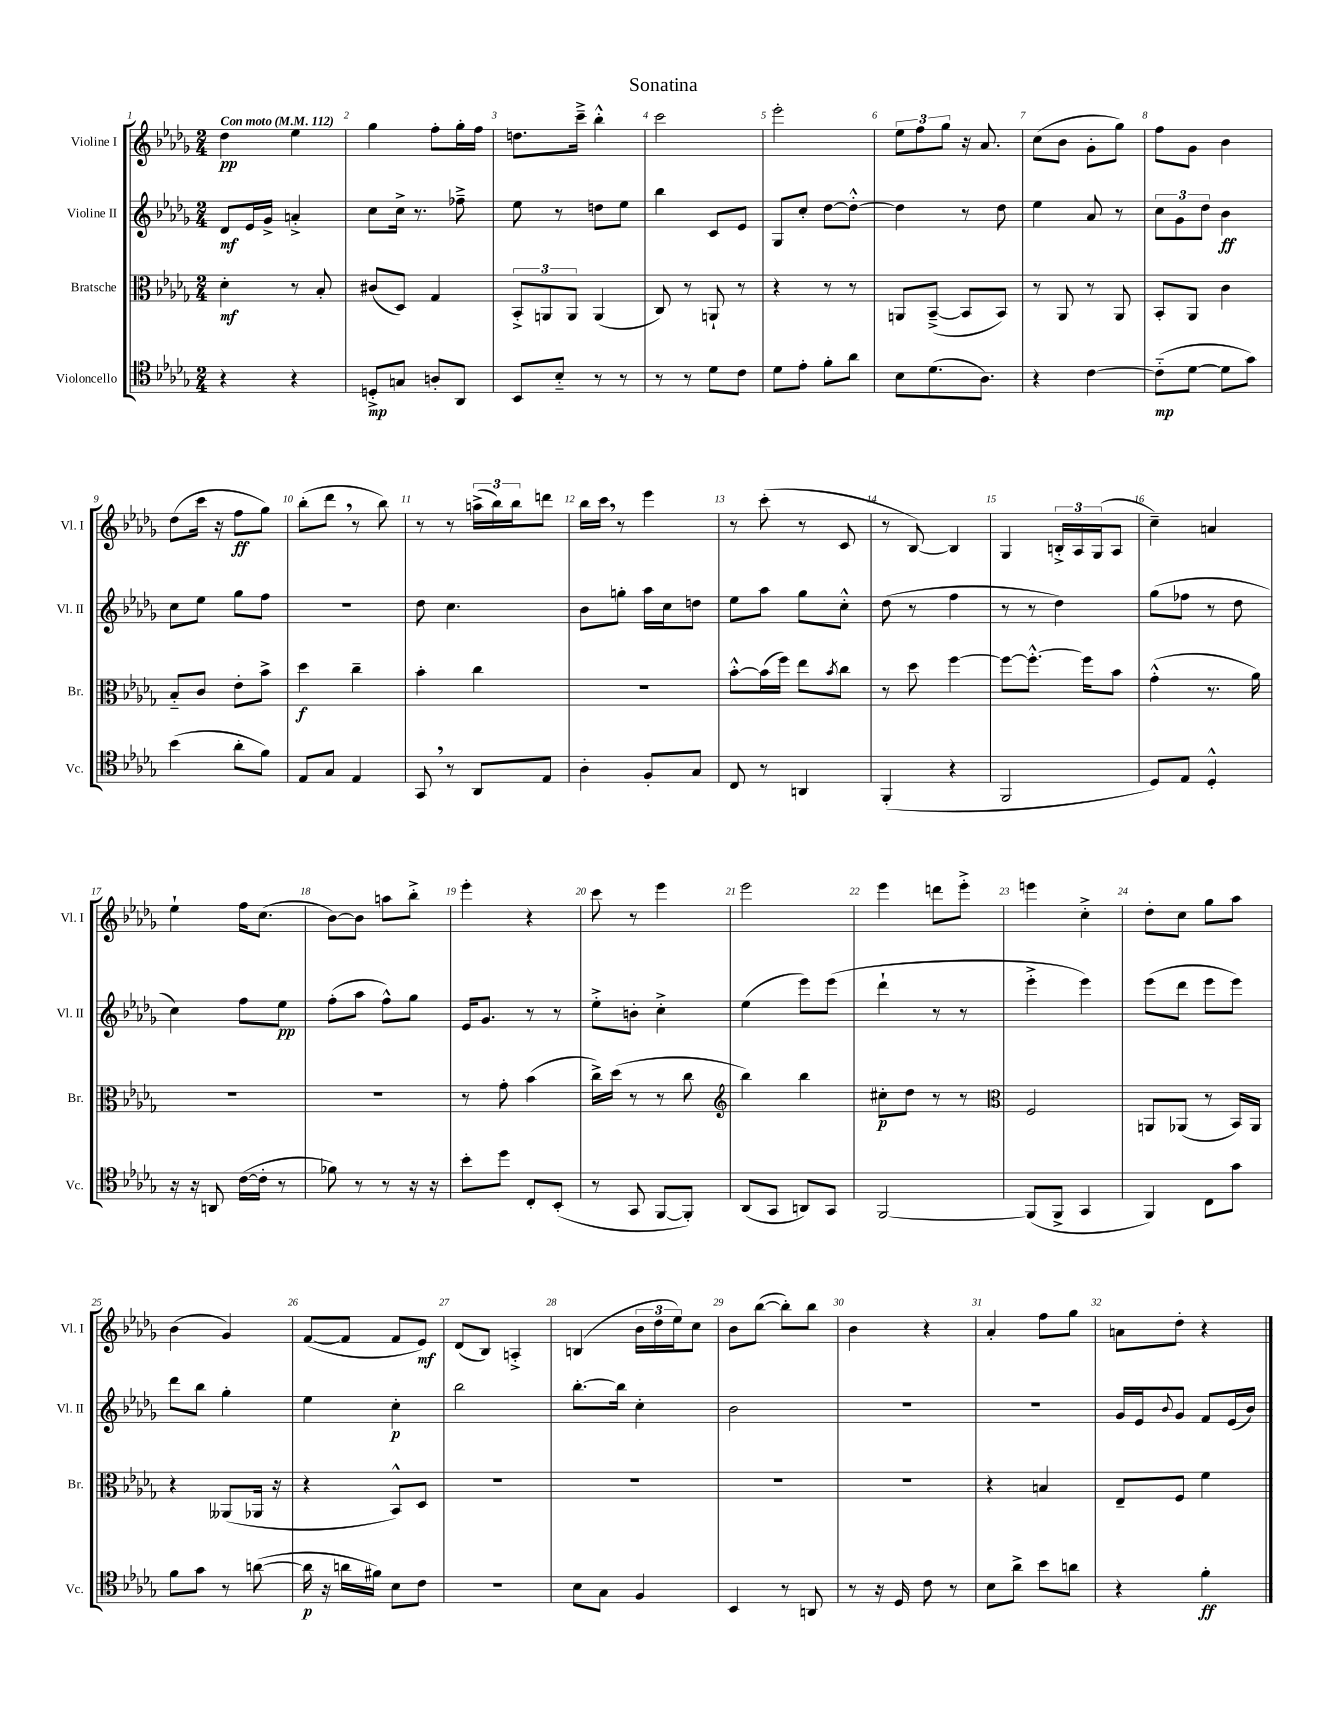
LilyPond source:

\header { title = "Sonatina" }
<<
\new StaffGroup <<
\new Staff = "s0" \with { instrumentName = "Violine I" shortInstrumentName = "Vl. I" } {
    \clef treble \key des \major \numericTimeSignature \time 2/4 \tempo "Con moto" 4 = 112
    des''4\pp ees''4 |
    ges''4 f''8-. ges''16-. f''16 |
    d''8. c'''16---> bes''4-.-^ |
    c'''2 |
    ees'''2-. |
    \tuplet 3/2 { ees''8 f''8 ges''8 } r16 aes'8. |
    c''8( bes'8 ges'8-. ges''8) |
    f''8 ges'8 bes'4 |
    des''8( c'''16 r16 f''8\ff ges''8) |
    bes''8-.( des'''8 \breathe r8 bes''8) |
    r8 r8 \tuplet 3/2 { a''16->( bes''16) bes''16 } d'''8 |
    bes''16 c'''16 \breathe r8 ees'''4 |
    r8 c'''8-.( r8 c'8 |
    r8 bes8~) bes4 |
    ges4 \tuplet 3/2 { b16-.-> aes16 ges16( } aes8 |
    c''4--) a'4 |
    ees''4-! f''16 c''8.( |
    bes'8~) bes'8 a''8 bes''8-.-> |
    ees'''4-. r4 |
    c'''8 r8 ees'''4 |
    ees'''2 |
    ees'''4 d'''8 ees'''8-.-> |
    e'''4 c''4-.-> |
    des''8-. c''8 ges''8 aes''8 |
    bes'4( ges'4) |
    f'8~( f'8 f'8 ees'8\mf) |
    des'8( bes8) a4-.-> |
    b4( \tuplet 3/2 { bes'16 des''16 ees''16) } c''8 |
    bes'8 bes''8~( bes''8-.) bes''8 |
    bes'4 r4 |
    aes'4-. f''8 ges''8 |
    a'8 des''8-. r4 \bar "|." |
}
\new Staff = "s1" \with { instrumentName = "Violine II" shortInstrumentName = "Vl. II" } {
    \clef treble \key des \major \numericTimeSignature \time 2/4
    des'8\mf ees'16 ges'16-> a'4-.-> |
    c''8 c''16-> r8. fes''8---> |
    ees''8 r8 d''8 ees''8 |
    bes''4 c'8 ees'8 |
    ges8 c''8-. des''8~ des''8~-.-^ |
    des''4 r8 des''8 |
    ees''4 aes'8 r8 |
    \tuplet 3/2 { c''8 ges'8 des''8 } bes'4\ff |
    c''8 ees''8 ges''8 f''8 |
    r2 |
    des''8 c''4. |
    bes'8 g''8-. aes''16 c''16 d''8 |
    ees''8 aes''8 ges''8 c''8-.-^ |
    des''8( r8 f''4 |
    r8 r8 des''4) |
    ges''8( fes''8 r8 des''8 |
    c''4) f''8 ees''8\pp |
    f''8-.( aes''8 f''8-^) ges''8 |
    ees'16 ges'8. r8 r8 |
    ees''8-.-> b'8-. c''4-.-> |
    ees''4( ees'''8) ees'''8( |
    des'''4-! r8 r8 |
    ees'''4-.-> ees'''4) |
    ees'''8( des'''8 ees'''8 ees'''8) |
    des'''8 bes''8 ges''4-. |
    ees''4 c''4-.\p |
    bes''2 |
    bes''8.~-. bes''16 c''4-. |
    bes'2 |
    R2 |
    R2 |
    ges'16 ees'16 \appoggiatura { bes'8 } ges'8 f'8 ees'16( bes'16) \bar "|." |
}
\new Staff = "s2" \with { instrumentName = "Bratsche" shortInstrumentName = "Br." } {
    \clef alto \key des \major \numericTimeSignature \time 2/4
    des'4-.\mf r8 bes8-. |
    cis'8( des8) ges4 |
    \tuplet 3/2 { bes,8-.-> a,8 a,8 } a,4( |
    c8) r8 a,8-! r8 |
    r4 r8 r8 |
    a,8 bes,8~--->( bes,8 bes,8) |
    r8 aes,8 r8 aes,8 |
    bes,8-. aes,8 c'4 |
    bes8-_ c'8 ees'8-. bes'8-> |
    des''4\f c''4-- |
    bes'4-. c''4 |
    R2 |
    bes'8~-.-^ bes'16( f''16) ees''8 \acciaccatura { bes'8 } c''8 |
    r8 des''8 f''4~ |
    f''8~ f''8.~-.-^ f''16 bes'8 |
    ges'4-.-^( r8. aes'16) |
    r2 |
    r2 |
    r8 ges'8-. bes'4( |
    c''16->) des''16( r8 r8 c''8 |
    \clef treble bes''4) bes''4 |
    cis''8-.\p des''8 r8 r8 |
    \clef alto f2 |
    a,8 aes,8( r8 bes,16) aes,16 |
    r4 aeses,8( aes,16 r16 |
    r4 bes,8-^) des8 |
    R2 |
    R2 |
    R2 |
    R2 |
    r4 b4 |
    ees8-- f8 f'4 \bar "|." |
}
\new Staff = "s3" \with { instrumentName = "Violoncello" shortInstrumentName = "Vc." } {
    \clef tenor \key des \major \numericTimeSignature \time 2/4
    r4 r4 |
    d8-.->\mp g8 a8-. aes,8 |
    bes,8 bes8-_ r8 r8 |
    r8 r8 des'8 c'8 |
    des'8 ees'8-. f'8-. aes'8 |
    bes8 des'8.( aes8.) |
    r4 c'4~ |
    c'8-_\mp( des'8~ des'8 ges'8) |
    bes'4( aes'8-. f'8) |
    ees8 ges8 ees4 |
    ges,8 \breathe r8 aes,8 ees8 |
    aes4-. f8-. ges8 |
    c8 r8 a,4 |
    f,4-.( r4 |
    f,2 |
    des8) ees8 des4-.-^ |
    r16 r16 a,8 c'16~( c'16-. r8 |
    fes'8) r8 r8 r16 r16 |
    bes'8-. des''8 c8-. bes,8-.( |
    r8 ges,8 f,8~ f,8-.) |
    aes,8( ges,8 a,8) ges,8 |
    f,2~ |
    f,8( f,8-> ges,4 |
    f,4) c8 ges'8 |
    f'8 ges'8 r8 a'8~( |
    a'16\p r16 a'16 fis'16) bes8 c'8 |
    R2 |
    bes8 ges8 f4 |
    bes,4 r8 a,8 |
    r8 r16 des16 c'8 r8 |
    bes8 aes'8-> bes'8 a'8 |
    r4 f'4-.\ff \bar "|." |
}
>>
>>
\layout { \context { \Score \override BarNumber.break-visibility = ##(#f #t #t) barNumberVisibility = #all-bar-numbers-visible } }
